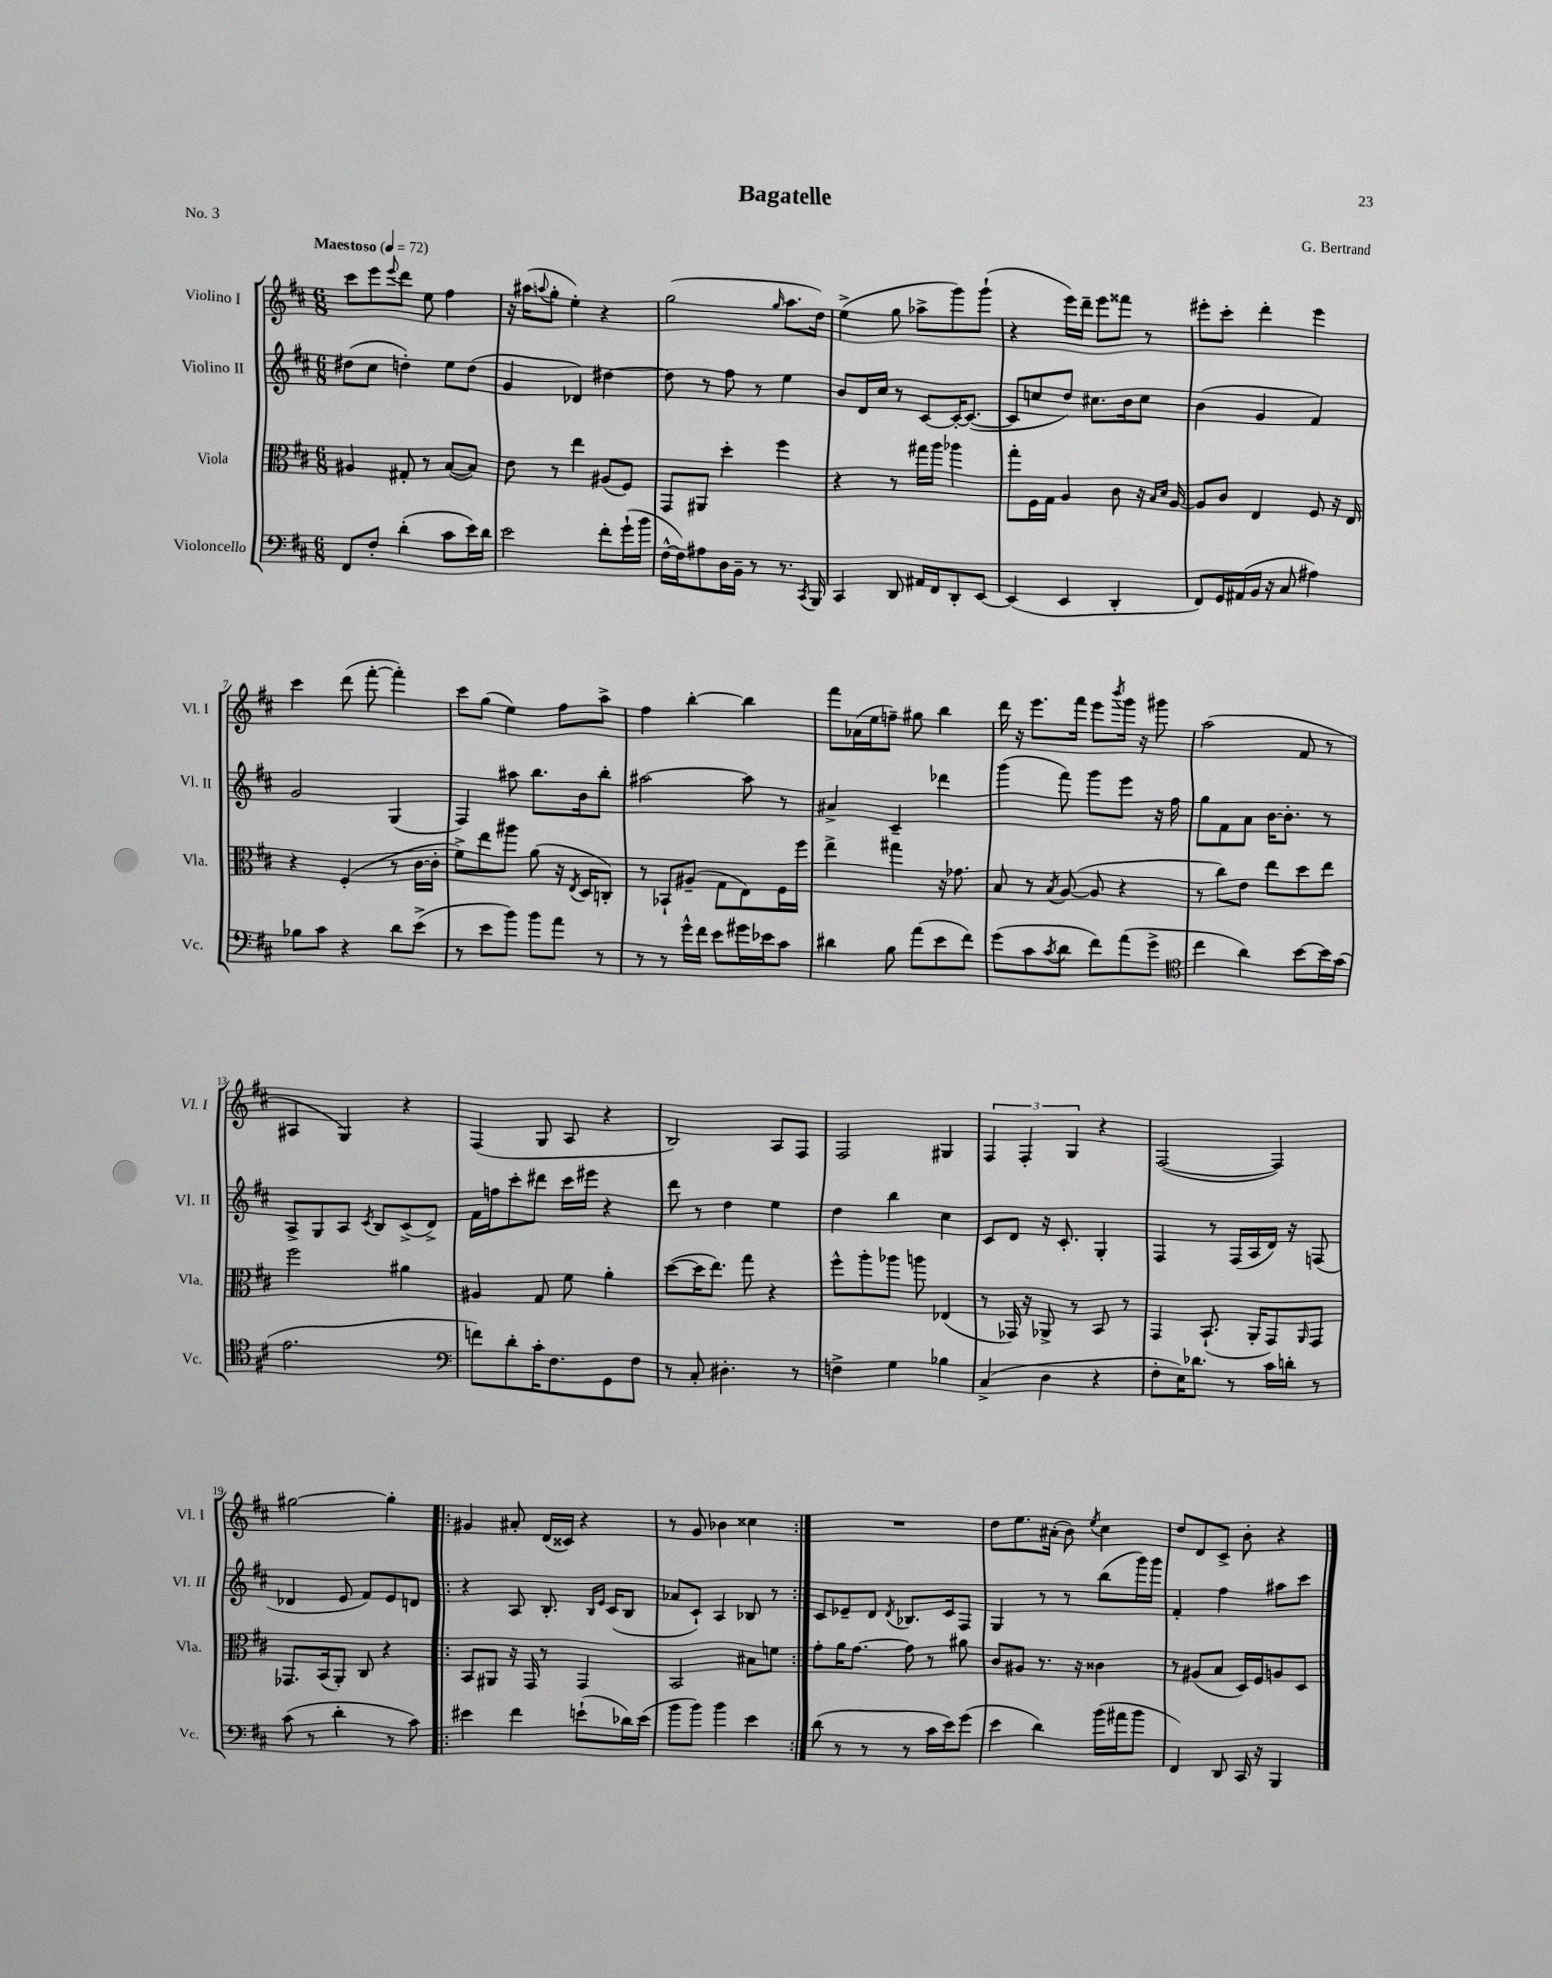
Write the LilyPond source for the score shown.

\header { title = "Bagatelle" composer = "G. Bertrand" piece = "No. 3" }
<<
\new StaffGroup <<
\new Staff = "s0" \with { instrumentName = "Violino I" shortInstrumentName = "Vl. I" } {
    \clef treble \key d \major \numericTimeSignature \time 6/8 \tempo "Maestoso" 4 = 72
    cis'''8 e'''8 \appoggiatura { e'''8 } d'''8 e''8 fis''4 |
    r16 ais''16( \appoggiatura { a''8 } g''8-. e''4-.) r4 |
    g''2( \grace { g''16 } a''8. d''16) |
    e''4->( g''8 aes''8-> g'''8) g'''8-!( |
    r4 e'''16) d'''16-- e'''8 fisis'''8 r8 |
    eis'''8-. cis'''8-. d'''4-. eis'''4 |
    cis'''4 d'''8( fis'''8~-. fis'''4-.) |
    cis'''8 g''8( e''4) fis''8 a''8-> |
    fis''4 b''4~-. b''4 |
    fis'''8 aes'16( e''16 f''8--) gis''8 b''4 |
    d'''16 r16 e'''8. fis'''16 e'''8 \acciaccatura { b'''8 } g'''16 r16 gis'''8 |
    a''2( fis'8 r8 |
    ais4 g4) r4 |
    fis4( g8 a8 r4 |
    b2) a8 fis8 |
    fis2 gis4 |
    \tuplet 3/2 { fis4 fis4-. g4 } r4 |
    fis2~( fis4) |
    gis''2~ gis''4-. |
    \repeat volta 2 { gis'4 ais'8-. d'16( cisis'16) r4 |
    r8 g'8 bes'4 cisis''4 | }
    R2. |
    d''8 e''8. ais'16-.( b'8) \acciaccatura { e''8 } cis''4 |
    d''8 d'8 cis'8-> b'8-. r4 \bar "|." |
}
\new Staff = "s1" \with { instrumentName = "Violino II" shortInstrumentName = "Vl. II" } {
    \clef treble \key d \major \numericTimeSignature \time 6/8
    dis''8( cis''8 d''4-.) e''8 d''8( |
    g'4 des'4) dis''4~ |
    dis''8 r8 fis''8 r8 e''4 |
    b'8 d'16 cis''16 r8 cis'8~ cis'16~-. cis'8.~( |
    cis'8 c''8 d''8) cis''8. b'16 cis''8 |
    b'4( g'4 fis'4) |
    g'2 g4( |
    fis4) ais''8 b''8. b'16 b''8-. |
    ais''2~ ais''8 r8 |
    ais'4-> cis'4-- des'''4 |
    g'''4( fis'''8) g'''8 e'''8 r16 fis''16 |
    g''8 fis'8 a'8 b'16~ b'8.-. r8 |
    a8-> g8 a8 \acciaccatura { cis'8 } b8 cis'8->( d'8->) |
    fis'16 f''16 cis'''8-. dis'''8 cis'''16 eis'''16 r4 |
    d'''8 r8 d''4 e''4 |
    d''4 b''4 cis''4 |
    cis'8 d'8 r16 cis'8.-. g4-. |
    fis4 r8 fis16( a16 d'16) r16 f8( |
    des'4 e'8 fis'8) e'8 d'8 |
    \repeat volta 2 { r4 a8 b8.-. \grace { b16 e'16 } cis'16( b8 |
    aes'8 cis'8-!) a4 bes8 r8 | }
    cis'8 ees'8-- d'8 \acciaccatura { d'8 } bes8. cis'16 fis8 |
    g4 r8 r8 b''8( g'''16) g'''16 |
    fis'4-. fis''4 ais''8 cis'''8 \bar "|." |
}
\new Staff = "s2" \with { instrumentName = "Viola" shortInstrumentName = "Vla." } {
    \clef alto \key d \major \numericTimeSignature \time 6/8
    ais4 gis8-. r8 b8~( b8) |
    e'8 r8 e''4 ais8( fis8) |
    g,8 ais,8 d''4-. fis''4 |
    r4 r8 gis''16 a''16 aes''4 |
    g''8-. fis16 g16 a4 cis'8 r16 \grace { b16 d'16 } a16~ |
    a8 cis'8 e4 fis8 r16 e16 |
    r4 fis4-.( r8 cis'16~ cis'16-. |
    fis'8->) e''8 ais''8 a'8( r16 \acciaccatura { e8 } d16 c8-.) |
    r8 bes,8-! ais8--( g8 e8) fis16 fis''16 |
    e''4-> gis''4 r16 ges'8. |
    b8 r8 \acciaccatura { b8 } a8~( a8 r4 |
    r8 cis''8) e'8 e''8 d''8 e''8 |
    fis''2 ais'4 |
    ais4 g8 fis'8 a'4-. |
    d''8~( d''16 e''8.) g''8 r4 |
    fis''8-^ a''8-. aes''8 a''8 ees4( |
    r8 ges,16) r16 aes,8-> r8 b,8 r8 |
    g,4 b,8.-!( a,16-. g,8) \grace { a,16 } g,8 |
    ges,8. b,16( a,8-.) cis8 r4 |
    \repeat volta 2 { b,8 ais,8 r16 g,16 r8 g,4 |
    b,2 bis8 f'8 | }
    g'8-. a'16 g'8.~ g'8 r8 ais'8 |
    cis'8 ais8 r8. r16 cisis'4 |
    r8 ais8( b8 d16) fis16 a8 d8 \bar "|." |
}
\new Staff = "s3" \with { instrumentName = "Violoncello" shortInstrumentName = "Vc." } {
    \clef bass \key d \major \numericTimeSignature \time 6/8
    fis,8 fis8-. d'4-.( cis'8 e'16) d'16 |
    e'2 fis'8-. g'16-!( b'16 |
    fis16~-^ fis16) ais8 d16 b,16-- r8 r8. \acciaccatura { cis,8 } b,,16 |
    cis,4 d,8 ais,16 fis,16 d,8-. e,8~ |
    e,4( e,4 d,4-. |
    fis,8) g,16 ais,16( b,16 r16 cis8 ais4) |
    bes8 cis'8 r4 d'8 e'8->( |
    r8 e'8 b'8) b'8 a'8 r8 |
    r8 r8 g'16-^ fis'16 e'8 gis'16 ees'16 cis'8 |
    dis'4 b8 a'8( e'8 fis'8) |
    g'8( cis'8 \acciaccatura { cis'8 } d'8 fis'8) a'8( g'8-> |
    \clef tenor cis''4 a'4) b'8~ b'16 g'16( |
    e'2. |
    \clef bass f'8) d'8-. cis'16-. fis8. g,8 fis8 |
    r8 cis8-. dis4.-. r8 |
    f4-> g4 bes4 |
    cis4->( d4 r4 |
    fis8-. e16) des'8. r8 cis'16 d'16-. r8 |
    cis'8( r8 d'4-. r8 cis'8) |
    \repeat volta 2 { eis'4 fis'4 e'8-!( des'16) e'16( |
    b'8 b'8) b'4 e'4 | }
    d'8( r8 r8 r8 cis'16 e'16) g'8( |
    e'4 d'4) b'16( ais'16 b'8 |
    fis,4) d,8 cis,16 r16 b,,4 \bar "|." |
}
>>
>>
